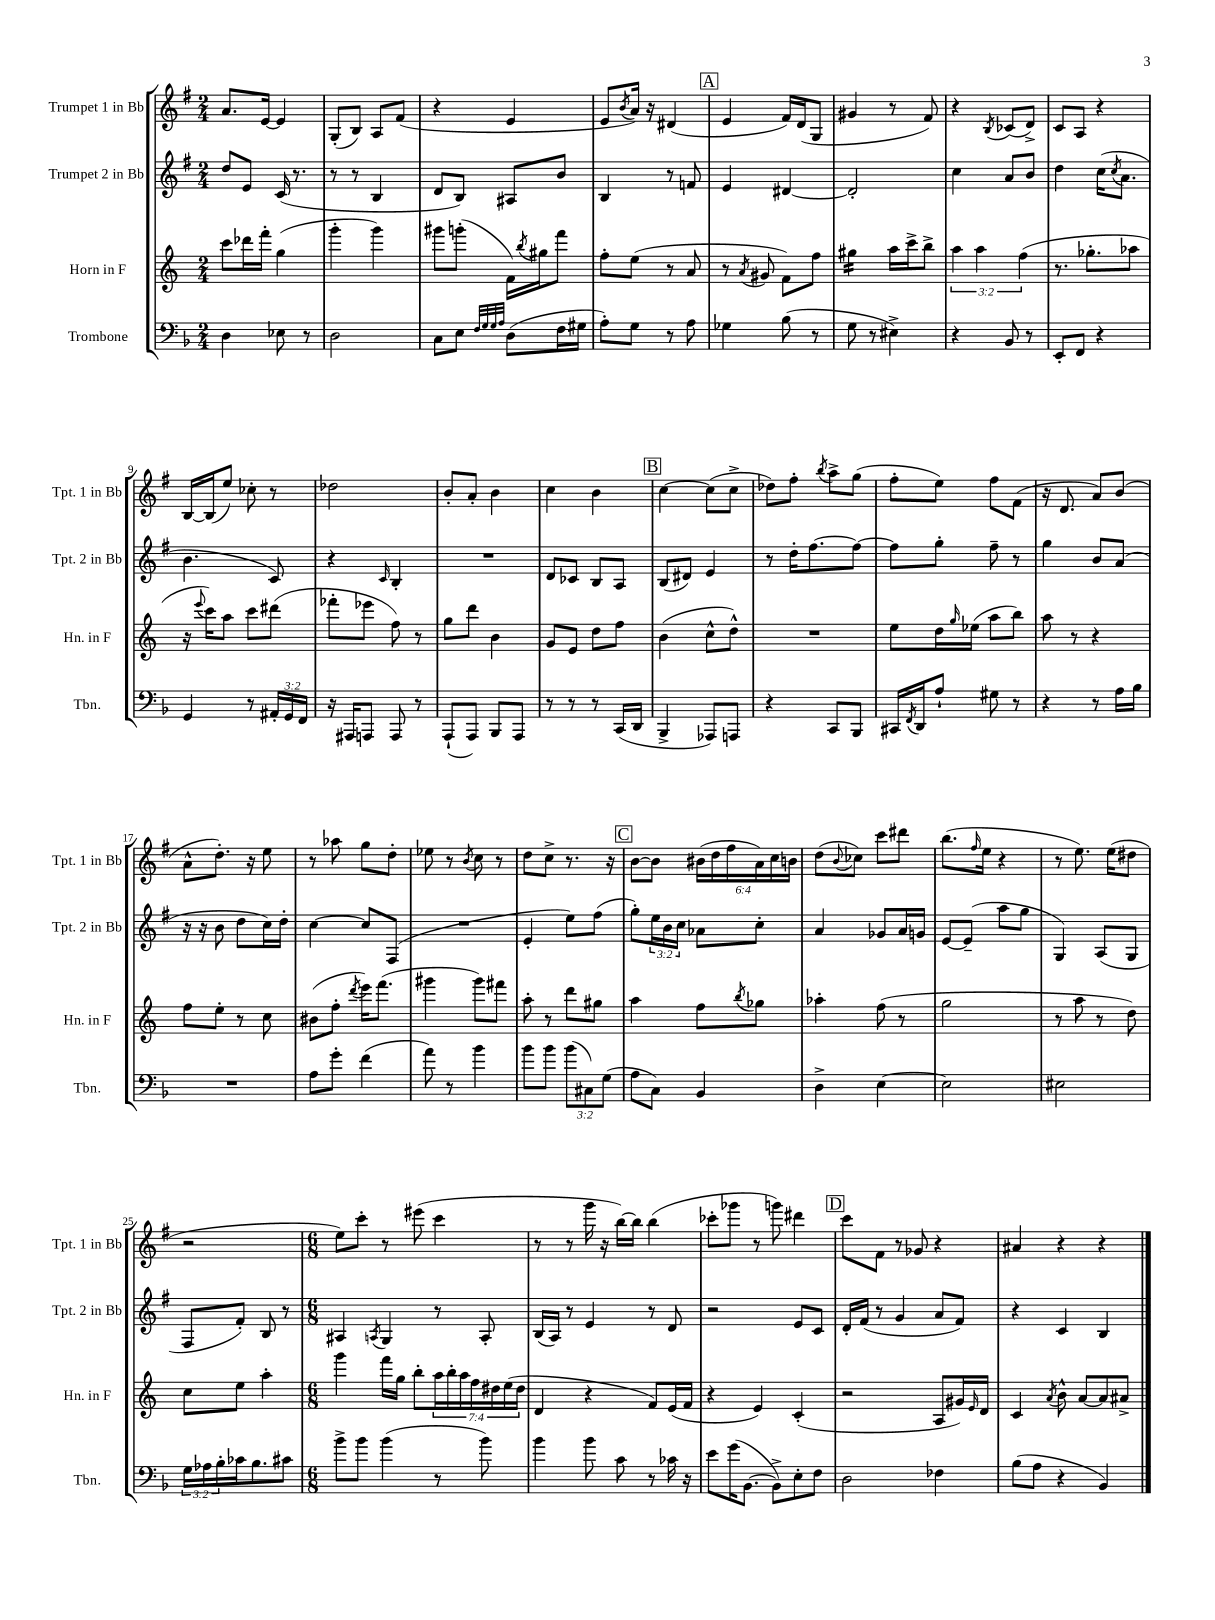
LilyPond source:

<<
\new StaffGroup <<
\new Staff = "s0" \with { instrumentName = "Trumpet 1 in Bb" shortInstrumentName = "Tpt. 1 in Bb" } {
    \clef treble \key g \major \numericTimeSignature \time 2/4 \override Staff.TupletNumber.text = #tuplet-number::calc-fraction-text
    a'8. e'16~ e'4 |
    g8-.( b8) a8 fis'8( |
    r4 e'4 |
    e'8 \acciaccatura { b'8 } a'16) r16 dis'4( |
    \mark \markup { \box "A" } e'4 fis'16) d'16( g8 |
    gis'4 r8 fis'8) |
    r4 \acciaccatura { b8 } ces'8( d'8->) |
    c'8 a8 r4 |
    b16~ b16( e''8) ces''8-. r8 |
    des''2 |
    b'8-. a'8-. b'4 |
    c''4 b'4 |
    \mark \markup { \box "B" } c''4~ c''8( c''8-> |
    des''8) fis''8-. \acciaccatura { b''8 } a''8-> g''8( |
    fis''8-. e''8) fis''8 fis'8( |
    r16 d'8. a'8) b'8( |
    a'8-^ d''8.-.) r16 e''8 |
    r8 aes''8 g''8 d''8-. |
    ees''8 r8 \acciaccatura { b'8 } c''8 r8 |
    d''8 c''8-> r8. r16 |
    \mark \markup { \box "C" } b'8~ b'8 \tuplet 6/4 { bis'16( d''16 fis''16 a'16) c''16 b'16 } |
    d''8( \appoggiatura { b'8 } ces''8) c'''8 dis'''8 |
    b''8.( \grace { fis''16 } e''16 r4 |
    r8 e''8.) e''16( dis''8 |
    r2 |
    \numericTimeSignature \time 6/8 e''8) c'''8-. r8 eis'''8( c'''4 |
    r8 r8 g'''16 r16 b''16~) b''16 b''4( |
    ces'''8-. ges'''8 r8 g'''8) dis'''4 |
    \mark \markup { \box "D" } c'''8 fis'8 r8 ges'8 r4 |
    ais'4 r4 r4 \bar "|." |
}
\new Staff = "s1" \with { instrumentName = "Trumpet 2 in Bb" shortInstrumentName = "Tpt. 2 in Bb" } {
    \clef treble \key g \major \numericTimeSignature \time 2/4 \override Staff.TupletNumber.text = #tuplet-number::calc-fraction-text
    d''8 e'8 c'16( r8. |
    r8 r8 b4 |
    d'8 b8) ais8 b'8 |
    b4 r8 f'8 |
    \mark \markup { \box "A" } e'4 dis'4~ |
    dis'2-. |
    c''4 a'8 b'8 |
    d''4 c''16( \acciaccatura { c''8 } a'8. |
    b'4. c'8) |
    r4 \grace { c'16 } b4-. |
    R2 |
    d'8 ces'8 b8 a8 |
    \mark \markup { \box "B" } b8( dis'8) e'4 |
    r8 d''16-. fis''8.~ fis''8~ |
    fis''8 g''8-. fis''8-- r8 |
    g''4 b'8 a'8( |
    r16 r16 b'8 d''8 c''16) d''16-. |
    c''4~ c''8 fis8( |
    R2 |
    e'4-. e''8) fis''8( |
    \mark \markup { \box "C" } g''8-.) \tuplet 3/2 { e''16 b'16 c''16 } aes'8 c''8-. |
    a'4 ges'8 a'16 g'16 |
    e'8~ e'8--( a''8 g''8 |
    g4) a8( g8 |
    fis8 fis'8-.) b8 r8 |
    \numericTimeSignature \time 6/8 ais4 \acciaccatura { a8 } g4 r8 a8-. |
    b16( a16) r8 e'4 r8 d'8 |
    r2 e'8 c'8 |
    \mark \markup { \box "D" } d'16-. fis'16( r8 g'4 a'8 fis'8) |
    r4 c'4 b4 \bar "|." |
}
\new Staff = "s2" \with { instrumentName = "Horn in F" shortInstrumentName = "Hn. in F" } {
    \clef treble \key c \major \numericTimeSignature \time 2/4 \override Staff.TupletNumber.text = #tuplet-number::calc-fraction-text
    c'''8 des'''16 f'''16-. g''4( |
    g'''4-. g'''4) |
    gis'''8 g'''8-.( f'16) \acciaccatura { b''8 } gis''16 f'''8 |
    f''8-. e''8( r8 a'8 |
    \mark \markup { \box "A" } r8 \acciaccatura { a'8 } gis'8 f'8) f''8 |
    gis''4:16 a''16 c'''16-> b''8-> |
    \tuplet 3/2 { a''4 a''4 f''4( } |
    r8. ges''8.-. aes''8 |
    r16 \appoggiatura { e'''8 } c'''16) a''8 c'''8 dis'''8( |
    fes'''8-. ees'''8 f''8) r8 |
    g''8 d'''8 b'4 |
    g'8 e'8 d''8 f''8 |
    \mark \markup { \box "B" } b'4( c''8-^ d''8-^) |
    R2 |
    e''8 d''16 \grace { g''16 } ees''16( a''8 b''8) |
    a''8 r8 r4 |
    f''8 e''8-. r8 c''8 |
    bis'8( f''8-. \acciaccatura { d'''8 } e'''16) f'''8.( |
    gis'''4 gis'''8) fis'''8 |
    a''8-. r8 d'''8 gis''8 |
    \mark \markup { \box "C" } a''4 f''8 \acciaccatura { b''8 } ges''8 |
    aes''4-. f''8( r8 |
    g''2 |
    r8 a''8 r8 d''8) |
    c''8 e''8 a''4-. |
    \numericTimeSignature \time 6/8 g'''4 f'''16 g''16 b''8-. \tuplet 7/4 { a''16 b''16-. a''16 f''16 dis''16 e''16( dis''16 } |
    d'4 r4 f'8) e'16( f'16 |
    r4 e'4) c'4-.( |
    \mark \markup { \box "D" } r2 a8 gis'16) \grace { e'16 } d'16 |
    c'4 \acciaccatura { a'8 } b'8-^ a'8~ a'8 ais'8-> \bar "|." |
}
\new Staff = "s3" \with { instrumentName = "Trombone" shortInstrumentName = "Tbn." } {
    \clef bass \key f \major \numericTimeSignature \time 2/4 \override Staff.TupletNumber.text = #tuplet-number::calc-fraction-text
    d4 ees8 r8 |
    d2 |
    c8 e8 \grace { f32 g32 g32 a32 } d8( f16 gis16 |
    a8-.) g8 r8 a8 |
    \mark \markup { \box "A" } ges4 bes8( r8 |
    g8 r8 eis4->) |
    r4 bes,8 r8 |
    e,8-. f,8 r4 |
    g,4 r8 \tuplet 3/2 { ais,16-. g,16 f,16 } |
    r16 ais,,16 a,,8 a,,8 r8 |
    a,,8-!( a,,8) bes,,8 a,,8 |
    r8 r8 r8 c,16( d,16 |
    \mark \markup { \box "B" } bes,,4-> aes,,8) a,,8 |
    r4 c,8 bes,,8 |
    cis,16 \acciaccatura { f,8 } d,16 a8-! gis8 r8 |
    r4 r8 a16 bes16 |
    R2 |
    a8 g'8-. f'4( |
    a'8) r8 bes'4 |
    bes'8 bes'8 \tuplet 3/2 { bes'8( cis8) g8( } |
    \mark \markup { \box "C" } a8 c8) bes,4 |
    d4-> e4~ |
    e2 |
    eis2 |
    \tuplet 3/2 { g16 aes16 bes16-. } ces'16 bes8. cis'8 |
    \numericTimeSignature \time 6/8 bes'8-> bes'8 bes'4( r8 bes'8) |
    bes'4 bes'8 c'8 r8 ces'16 r16 |
    e'8 g'16( bes,8.~ bes,8->) e8-. f8 |
    \mark \markup { \box "D" } d2 fes4 |
    bes8( a8 r4 bes,4) \bar "|." |
}
>>
>>
